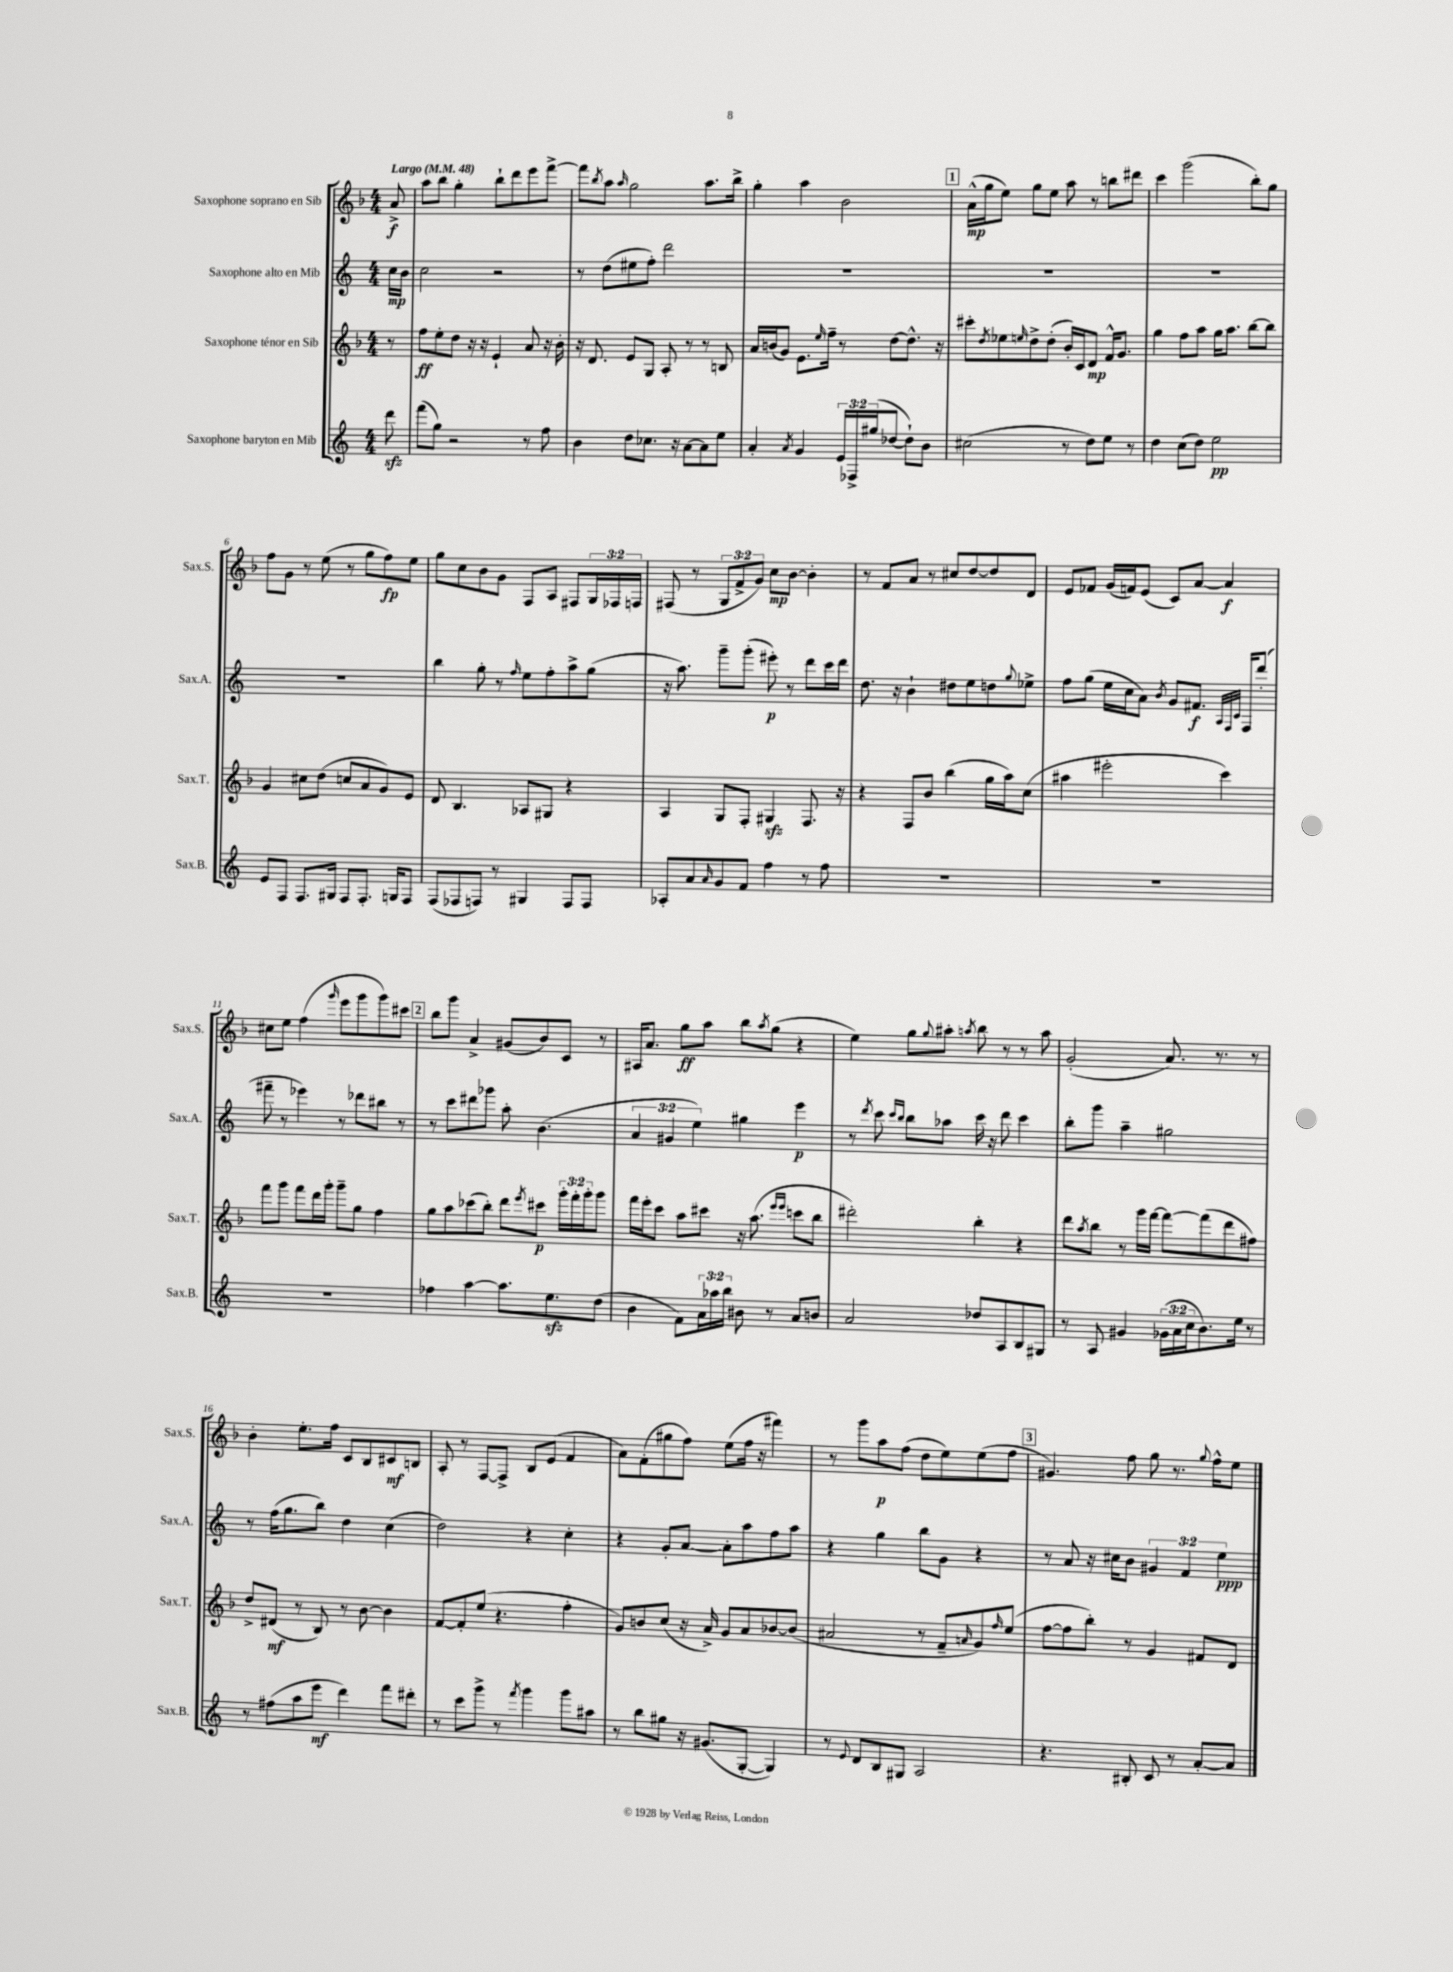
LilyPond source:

<<
\new StaffGroup <<
\new Staff = "s0" \with { instrumentName = "Saxophone soprano en Sib" shortInstrumentName = "Sax.S." } {
    \clef treble \key f \major \numericTimeSignature \time 4/4 \override Staff.TupletNumber.text = #tuplet-number::calc-fraction-text \partial 8 \tempo "Largo" 4 = 48
    a'8->\f |
    a''8 bes''8 g''4-. bes''8-! d'''8 e'''8 f'''8~-> |
    f'''8 \acciaccatura { bes''8 } a''8 \grace { a''16 } g''2 a''8. bes''16-> |
    g''4-. a''4 bes'2 |
    \mark \markup { \box "1" } a'16-^\mp( g''16 e''8) g''8 e''8 a''8 r8 b''8 dis'''8 |
    c'''4 g'''2( bes''8-.) g''8 |
    f''8 g'8 r8 e''8( r8 g''8 f''8\fp) e''8 |
    g''8 c''8 bes'8 g'8 f8 a8 fis8 \tuplet 3/2 { g16 fes16 f16 } |
    fis8( r8 \tuplet 3/2 { g8 f'8-> g'8) } c''8\mp bes'8~ bes'4-. |
    r8 f'8 a'8 r8 cis''8 d''8~ d''8 d'8 |
    e'8 fes'8 g'16( f'16) e'8( c'8) a'8~ a'4\f |
    cis''8 e''8 f''4( \grace { g'''16 } e'''8 g'''8 g'''8) cis'''8 |
    \mark \markup { \box "2" } bes''8 g'''8 a'4-> gis'8( bes'8) c'8 r8 |
    ais16 a'8. g''8\ff a''8 bes''8 \acciaccatura { a''8 } g''8( r4 |
    e''4) g''8 \appoggiatura { g''8 } ais''8-. \acciaccatura { a''8 } bes''8 r8 r8 a''8 |
    g'2-.( a'8.) r8. r8 |
    bes'4-. e''8.-. f''16 c'8 bes8 cis'8\mf b8 |
    a8-. r8 f8~ f8-> bes8 e'8( f'4 |
    a'8) f'8-.( gis''8 f''8) e''8( f''16 r16 fis'''4) |
    r8 g'''8 a''8\p f''8( d''8 e''8) e''8( f''8 |
    \mark \markup { \box "3" } gis'4.) f''8 g''8 r8. \appoggiatura { g''8 } f''16-^ e''8 \bar "|." |
}
\new Staff = "s1" \with { instrumentName = "Saxophone alto en Mib" shortInstrumentName = "Sax.A." } {
    \clef treble \key c \major \numericTimeSignature \time 4/4 \override Staff.TupletNumber.text = #tuplet-number::calc-fraction-text \partial 8
    c''16\mp b'16 |
    c''2 r2 |
    r8 d''8( eis''8 f''8-.) d'''2 |
    R1 |
    \mark \markup { \box "1" } R1 |
    R1 |
    R1 |
    b''4 g''8-. r8 \grace { f''16 } e''8 f''8-. a''8-> g''8( |
    r16 a''8.) g'''8-- g'''8-.( eis'''8-.\p) r8 d'''8 c'''16 d'''16 |
    d''8. r16 b'4-! dis''8 e''8 d''8 \appoggiatura { g''8 } ees''8-> |
    f''8 g''8( e''16 c''16 a'8) \acciaccatura { b'8 } g'8 fis'8.\f \grace { a32 f32 c'32 } f16 d'''8-.( |
    fis'''8-- r8 ees'''4) r8 des'''8 bis''8 r8 |
    \mark \markup { \box "2" } r8 c'''8 dis'''8 ges'''8 a''8-. b'4.( |
    \tuplet 3/2 { a'4 gis'4 e''4) } gis''4 e'''4\p |
    r8 \acciaccatura { d'''8 } c'''8 \grace { c'''16 b''16 } b''8 aes''8 c'''16 r16 d'''8 c'''4 |
    b''8-. g'''8 a''4-- gis''2 |
    r8 f''16( g''8. b''8) d''4 c''4( |
    d''2) r4 c''4-. |
    r4 g'8-. a'8~ a'8-. a''8 f''8 a''8 |
    r4 g''4 b''8 g'8 r4 |
    \mark \markup { \box "3" } r8 a'8 r16 cis''16 b'8 \tuplet 3/2 { gis'4 f'4 e''4\ppp } \bar "|." |
}
\new Staff = "s2" \with { instrumentName = "Saxophone ténor en Sib" shortInstrumentName = "Sax.T." } {
    \clef treble \key f \major \numericTimeSignature \time 4/4 \override Staff.TupletNumber.text = #tuplet-number::calc-fraction-text \partial 8
    r8 |
    f''8\ff e''8-. d''8 r16 r16 e'4-! a'8 r16 bes'16-. |
    r16 d'8. e'8 g8 a8-. r8 r8 b8 |
    a'16 b'16( g'8) e'8. \grace { e''16 } f''16-- r8 d''8~ d''8.-^ r16 |
    \mark \markup { \box "1" } cis'''8-. \acciaccatura { d''8 } ees''8 \grace { e''16 } d''8-> d''8-.( bes'16-.) c'16 d'8\mp f'16-^ g'8. |
    g''4 f''8 a''8 g''16 a''8. bes''8~ bes''8 |
    g'4 cis''8 d''8( c''8 a'8 g'8) e'8 |
    d'8 bes4. aes8 gis8 r4 |
    a4 g8 f8-. gis4\sfz f8. r16 |
    r4 f8 bes'8 bes''4( g''16 a''16) c''8( |
    ais''4 eis'''2-. c'''4) |
    f'''8 g'''8 f'''8 d'''16 g'''16-. g'''8-- g''8 f''4 |
    \mark \markup { \box "2" } g''8 a''8 ces'''8( bes''8-.) d'''8 \acciaccatura { e'''8 } cis'''8\p \tuplet 3/2 { g'''16-. f'''16-. g'''16-. } g'''8 |
    f'''16 e'''16-. c'''8 a''8 cis'''8 r16 a''8.( \grace { e'''16 e'''16 } c'''8 bes''8 |
    dis'''2-.) bes''4-. r4 |
    d'''8 \acciaccatura { a''8 } bes''8 r8 g'''16 f'''16~ f'''8~ f'''8( d'''8 fis''8) |
    d''8-> dis'8\mf( r8 bes8) r8 bes'8~ bes'4 |
    f'8~ f'8-. e''8( r4. f''4-. |
    g'8) b'8 c''8( r16 a'16->) g'8 a'8 bes'8~ bes'8( |
    ais'2 r8 f'8-- \grace { a'16 } g'8) \grace { f''16 } e''8( |
    \mark \markup { \box "3" } f''8~ f''8 bes''8-.) r8 g'4 fis'8 d'8 \bar "|." |
}
\new Staff = "s3" \with { instrumentName = "Saxophone baryton en Mib" shortInstrumentName = "Sax.B." } {
    \clef treble \key c \major \numericTimeSignature \time 4/4 \override Staff.TupletNumber.text = #tuplet-number::calc-fraction-text \partial 8
    d'''8\sfz |
    f'''8( g''8) r2 r8 f''8 |
    b'4 d''8 ces''8. r16 a'8~ a'8 e''8 |
    a'4-. \acciaccatura { a'8 } g'4 \tuplet 3/2 { e'16 fes16-> gis''16( } des''8~ des''8-!) b'8 |
    \mark \markup { \box "1" } cis''2( r8 d''8) e''8 r8 |
    d''4 c''8( d''8) e''2\pp |
    e'8 f8 f8. gis16 f8 f8.-. g16 f8 |
    f8( fes8 f8) r8 gis4 f8 f8 |
    aes8-. a'8 \grace { a'16 } g'8 f'8 f''4 r8 f''8 |
    R1 |
    R1 |
    R1 |
    \mark \markup { \box "2" } fes''4 a''4~ a''8. e''8.\sfz d''8( |
    b'4 f'8) \tuplet 3/2 { a'16 aes''16 b''16 } bis'8 r8 a'8 b'8 |
    a'2 des''8 a8 b8 gis8 |
    r8 a8 gis'4 \tuplet 3/2 { ges'16( a'16 c''16 } b'8.) e''16 r8 |
    r8 fis''8( a''8 e'''8\mf d'''4) f'''8 dis'''8-. |
    r8 c'''8 g'''8-> r8 \acciaccatura { f'''8 } g'''4 g'''8 ais''8 |
    r8 b''8 gis''8 r16 gis'8.( g8~-. g4) |
    r8 \appoggiatura { e'8 } d'8 b8 gis8 a2 |
    \mark \markup { \box "3" } r4. bis8-. c'8 r8 a'8~-. a'8 \bar "|." |
}
>>
>>
